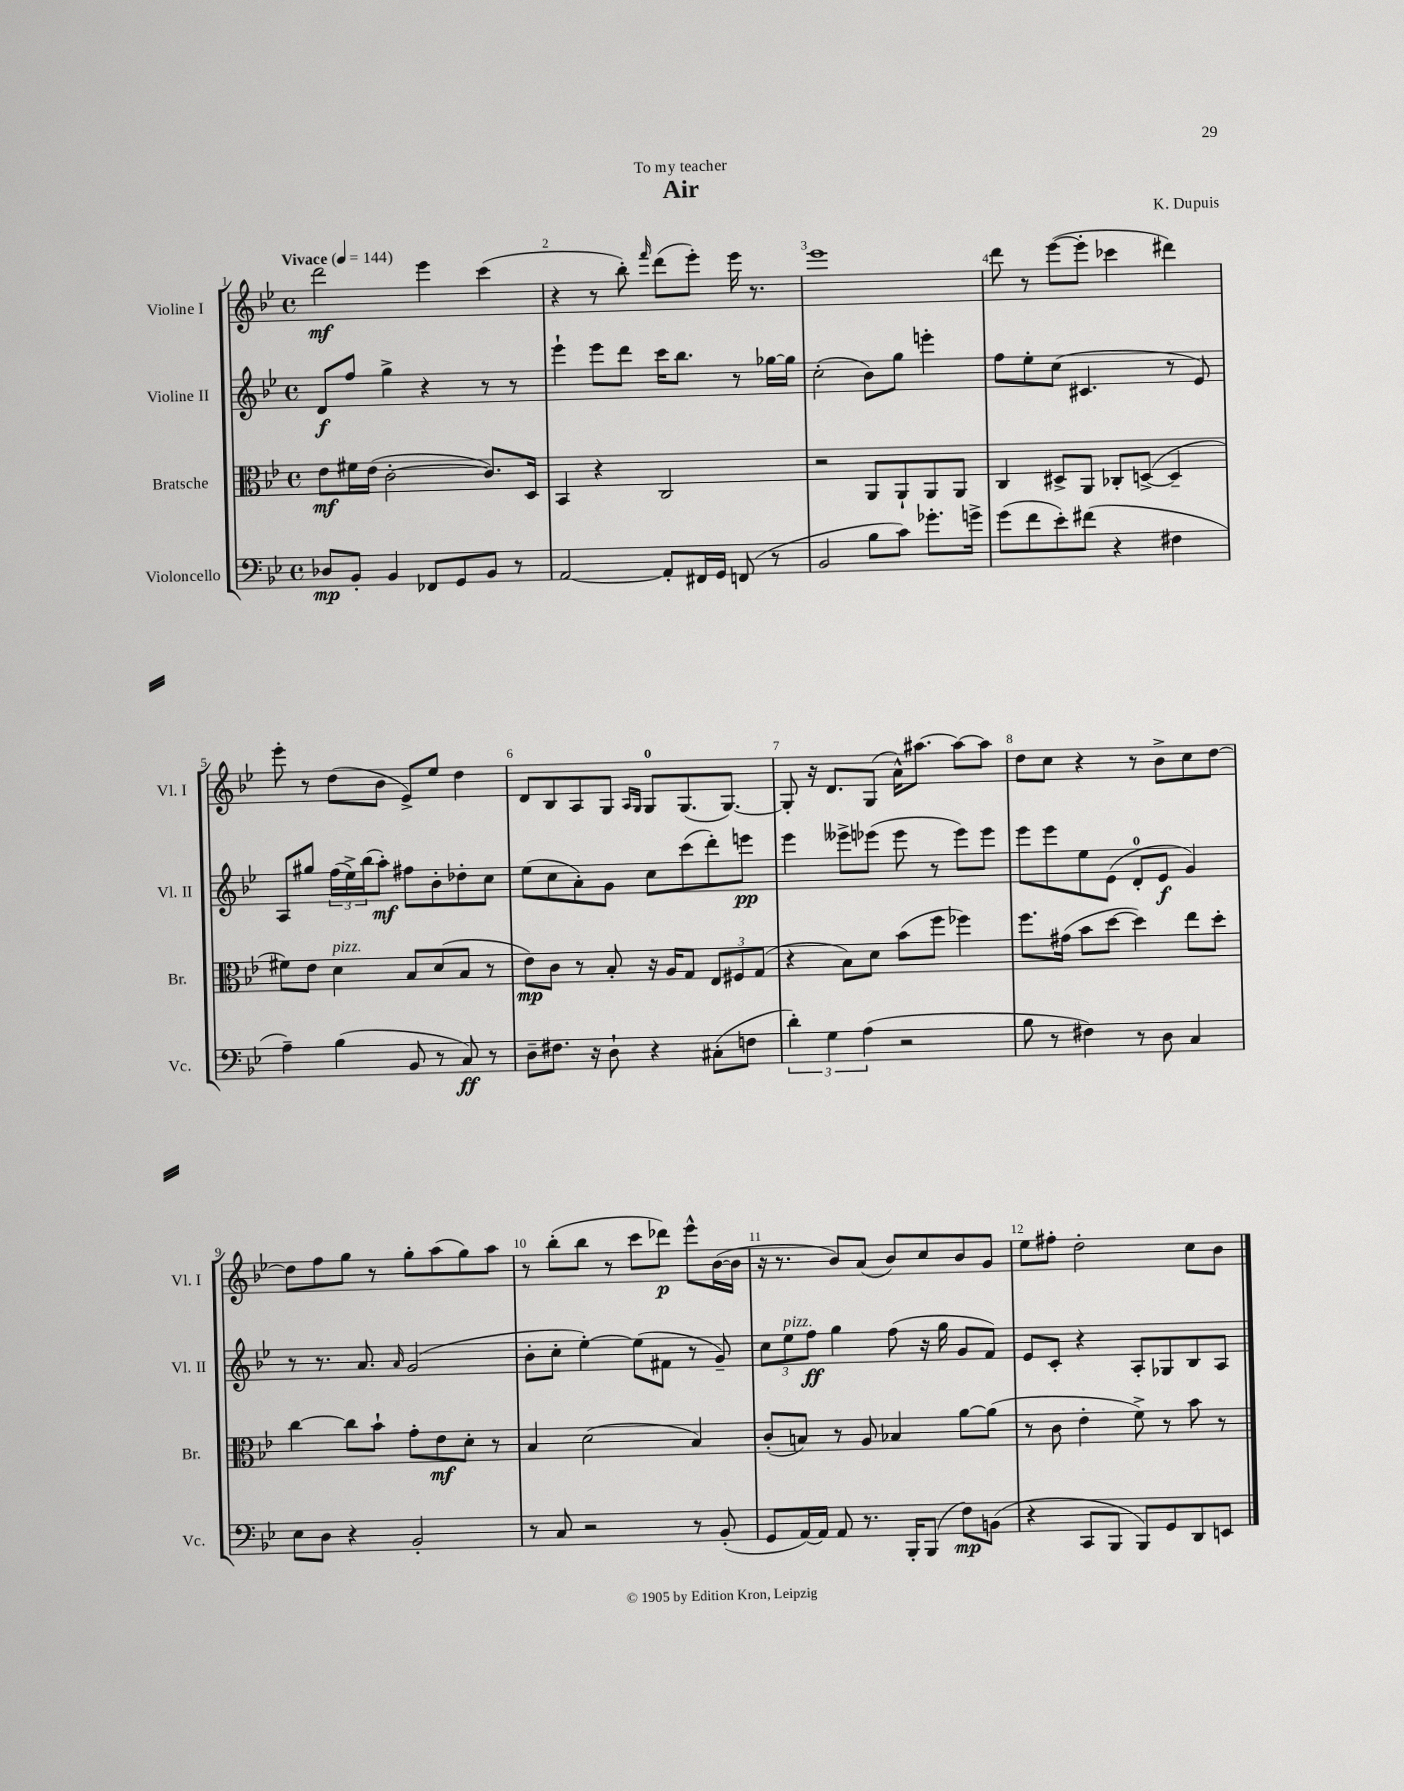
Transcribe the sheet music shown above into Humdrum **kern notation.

**kern	**dynam	**kern	**dynam	**kern	**dynam	**kern	**dynam
*part4	*part4	*part3	*part3	*part2	*part2	*part1	*part1
*staff4	*staff4	*staff3	*staff3	*staff2	*staff2	*staff1	*staff1
*I"Violoncello	*	*I"Bratsche	*	*I"Violine II	*	*I"Violine I	*
*I'Vc.	*	*I'Br.	*	*I'Vl. II	*	*I'Vl. I	*
*clefF4	*	*clefC3	*	*clefG2	*	*clefG2	*
*k[b-e-]	*	*k[b-e-]	*	*k[b-e-]	*	*k[b-e-]	*
*M4/4	*	*M4/4	*	*M4/4	*	*M4/4	*
*met(c)	*	*met(c)	*	*met(c)	*	*met(c)	*
*MM144	*	*MM144	*	*MM144	*	*MM144	*
=1	=1	=1	=1	=1	=1	=1	=1
!	!	!	!	!	!	!LO:TX:a:B:t=Vivace	!
8D-X/L	mp	8e-\L	mf	8d/L	f	2ddd\	mf
8BB-'/J	.	16f#X\L	.	8ff/J	.	.	.
.	.	(16e-\JJ	.	.	.	.	.
4BB-/	.	[2c'\	.	4gg^\	.	.	.
8FF-X/L	.	.	.	4r	.	4eee-\	.
8GG/	.	.	.	.	.	.	.
8BB-/J	.	8.c/L])	.	8r	.	(4ccc\	.
8r	.	.	.	8r	.	.	.
.	.	16D/Jk	.	.	.	.	.
=2	=2	=2	=2	=2	=2	=2	=2
[2AA/	.	4BB-/	.	4eee-`\	.	4r	.
.	.	4r	.	8eee-\L	.	8r	.
.	.	.	.	8ddd\J	.	8bb-'\)	.
.	.	.	.	.	.	16qqfff/	.
8AA'/L]	.	2C/	.	16ccc\KL	.	(8ddd\L	.
.	.	.	.	8.bb-\J	.	.	.
16FF#X/L	.	.	.	.	.	8eee-'\J)	.
16GG/JJ	.	.	.	.	.	.	.
(8FFn/	.	.	.	8r	.	16eee-\	.
.	.	.	.	.	.	8.r	.
8r	.	.	.	[16gg-X\LL	.	.	.
.	.	.	.	16gg-\JJ]	.	.	.
=3	=3	=3	=3	=3	=3	=3	=3
2BB-/	.	2r	.	(2cc'\	.	1eee-	.
8B-\L	.	8AA/L	.	8b-\L)	.	.	.
8c\J)	.	8AA`/	.	8gg\J	.	.	.
8.g-X'\L	.	8AA/	.	4eeen'\	.	.	.
.	.	8AA/J	.	.	.	.	.
16gn^\Jk	.	.	.	.	.	.	.
=4	=4	=4	=4	=4	=4	=4	=4
(8g\L	.	4C/	.	8ff\L	.	8ddd\	.
8f\	.	.	.	8ee-'\	.	8r	.
8e-'\)	.	8D#X^/L	.	(8cc\J	.	([8eee-\L	.
(8f#X\J	.	8AA/J	.	4.c#X/	.	8eee-'\J]	.
4r	.	8C-X'/L	.	.	.	4ccc-X\	.
.	.	([8Dn^/J	.	.	.	.	.
4F#X\	.	4D~/]	.	8r	.	4ddd#X\)	.
.	.	.	.	8e-/)	.	.	.
!!LO:LB:g=z
=5	=5	=5	=5	=5	=5	=5	=5
4A~\)	.	8f#X\L)	.	8A/L	.	8eee-'\	.
.	.	8e-\J	.	8gg#X/J	.	8r	.
!	!	!LO:TX:a:i:t=pizz.	!	!	!	!	!
(4B-\	.	4d\	.	(24ff\LL	.	(8dd\L	.
.	.	.	.	24ee-^\)	.	.	.
.	.	.	.	(24bb-\J	.	.	.
.	.	.	.	8aa'\J)	mf	8b-\J	.
8BB-/	.	8B-/L	.	8ff#X\L	.	8e-^/L)	.
8r	.	(8d/	.	8b-'\	.	8ee-/J	.
8C/)	ff	8B-/J	.	8dd-X'\	.	4dd\	.
8r	.	8r	.	8cc\J	.	.	.
=6	=6	=6	=6	=6	=6	=6	=6
8D~\L	.	8e-\L)	mp	(8ee-\L	.	8d/L	.
8.F#X\J	.	8c\J	.	8cc\	.	8B-/	.
.	.	8r	.	8a'\)	.	8A/	.
16r	.	.	.	.	.	.	.
8D`\	.	8B-'/	.	8g\J	.	8G/J	.
.	.	.	.	.	.	16qqA/LL	.
.	.	.	.	.	.	16qqG/JJ	.
4r	.	16r	.	8cc\L	.	8G/L	.
.	.	16A/KL	.	.	.	.	.
.	.	8G/J	.	(8ccc\	.	(8.G/	.
(8C#X'\L	.	12E-/L	.	8ddd'\)	.	.	.
.	.	.	.	.	.	[8.G/J)	.
.	.	12F#X/	.	.	.	.	.
8Fn\J	.	.	.	8eeen\J	pp	.	.
.	.	(12G/J	.	.	.	.	.
=7	=7	=7	=7	=7	=7	=7	=7
6d'\)	.	4r	.	4eee-\	.	8G'/]	.
.	.	.	.	.	.	16r	.
6G\	.	.	.	.	.	.	.
.	.	.	.	.	.	8.d/L	.
.	.	8B-\L)	.	8eee--X^\L	.	.	.
(6A\	.	.	.	.	.	.	.
.	.	8d\J	.	(8eee-X\J	.	(8G/J	.
2r	.	(8b-\L	.	8eee-\	.	16a^^\KL)	.
.	.	.	.	.	.	[8.aa#X\J	.
.	.	8ff\J	.	8r	.	.	.
.	.	4ff-X\)	.	8eee-\L)	.	8aa#\L_	.
.	.	.	.	8eee-\J	.	8aa#\J]	.
=8	=8	=8	=8	=8	=8	=8	=8
8B-\	.	8.ff\L	.	8eee-\L	.	8dd\L	.
8r	.	.	.	8eee-\	.	8cc\J	.
.	.	(16g#X\Jk	.	.	.	.	.
4F#X\)	.	8b-\L	.	8ee-\	.	4r	.
.	.	[8dd\J	.	(8e-\J	.	.	.
8r	.	4dd\])	.	8d'/L	.	8r	.
8D\	.	.	.	8e-/J	f	8b-^\L	.
4C/	.	8ee-\L	.	4g/)	.	8cc\	.
.	.	8dd'\J	.	.	.	[8dd\J	.
!!LO:LB:g=z
=9	=9	=9	=9	=9	=9	=9	=9
8E-\L	.	[4cc\	.	8r	.	8dd\L]	.
8D\J	.	.	.	8.r	.	8ff\	.
4r	.	8cc\L]	.	.	.	8gg\J	.
.	.	.	.	8.a/	.	.	.
.	.	8b-`\J	.	.	.	8r	.
.	.	.	.	16qqa/	.	.	.
2BB-'/	.	8g'\L	.	(2g/	.	8gg'\L	.
.	.	8e-\	mf	.	.	(8aa\	.
.	.	8d'\J	.	.	.	8gg\)	.
.	.	8r	.	.	.	8aa\J	.
=10	=10	=10	=10	=10	=10	=10	=10
8r	.	4B-/	.	8b-'\L	.	8r	.
8C/	.	.	.	8cc'\J	.	(8bb-'\L	.
2r	.	(2d\	.	[4ee-'\)	.	8bb-\J	.
.	.	.	.	.	.	8r	.
.	.	.	.	(8ee-\L]	.	8ccc\L	.
.	.	.	.	8f#X\J	.	8ddd-X\J)	p
8r	.	4B-/)	.	8r	.	8eee-^^\L	.
(8BB-'/	.	.	.	8g~/)	.	([16b-\L	.
.	.	.	.	.	.	16b-\JJ]	.
=11	=11	=11	=11	=11	=11	=11	=11
8GG/L	.	(8c'/L	.	12cc\L	.	16r	.
.	.	.	.	.	.	8.r	.
!	!	!	!	!LO:TX:a:i:t=pizz.	!	!	!
.	.	.	.	12ee-\	.	.	.
[16AA/L)	.	8Bn/J)	.	.	.	.	.
.	.	.	.	12ff\J	ff	.	.
16AA/JJ]	.	.	.	.	.	.	.
8AA/	.	8r	.	4gg\	.	8b-/L)	.
8.r	.	8A/	.	.	.	(8a/J	.
.	.	4B-X/	.	(8ff\	.	8b-/L)	.
16BBB-'/KL	.	.	.	.	.	.	.
(8BBB-/J	.	.	.	16r	.	8cc/	.
.	.	.	.	16gg\	.	.	.
8F\L)	mp	[8a\L	.	8g/L	.	8b-/	.
(8BBn\J	.	(8a\J]	.	8f/J)	.	8g/J	.
=12	=12	=12	=12	=12	=12	=12	=12
4r	.	8r	.	8e-/L	.	8ee-\L	.
.	.	8c\	.	8c'/J	.	8ff#X'\J	.
8CC/L	.	4e-'\	.	4r	.	2dd'\	.
8BBB-/J	.	.	.	.	.	.	.
8BBB-/L)	.	8f^\)	.	8A'/L	.	.	.
8GG/	.	8r	.	8G-X/	.	.	.
8DD/	.	8b-\	.	8B-/	.	8cc\L	.
8EEn/J	.	8r	.	8A/J	.	8b-\J	.
==	==	==	==	==	==	==	==
*-	*-	*-	*-	*-	*-	*-	*-
